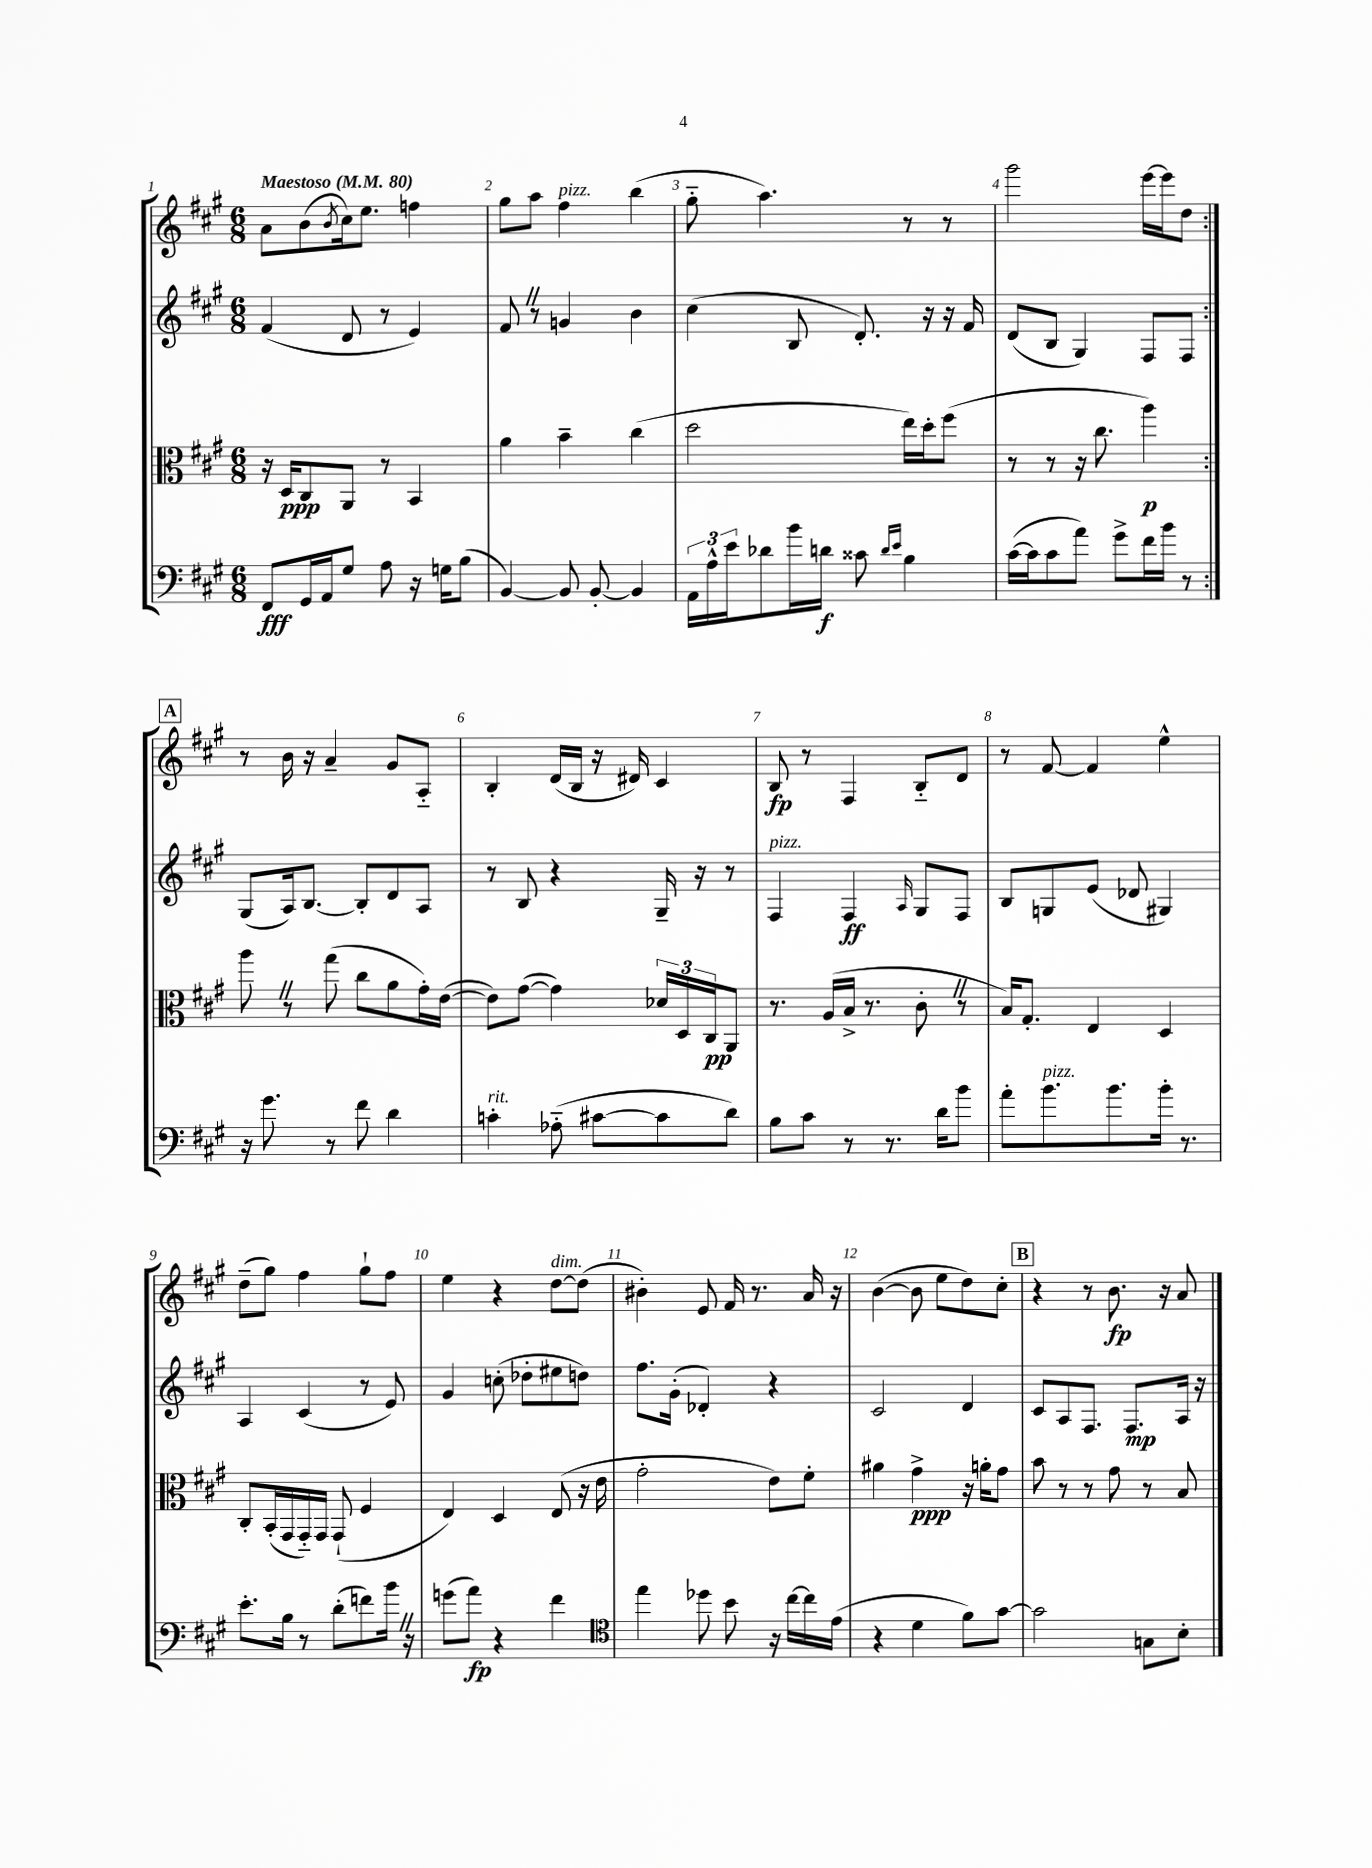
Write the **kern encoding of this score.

**kern	**dynam	**kern	**dynam	**kern	**dynam	**kern	**dynam
*part4	*part4	*part3	*part3	*part2	*part2	*part1	*part1
*staff4	*staff4	*staff3	*staff3	*staff2	*staff2	*staff1	*staff1
*clefF4	*	*clefC3	*	*clefG2	*	*clefG2	*
*k[f#c#g#]	*	*k[f#c#g#]	*	*k[f#c#g#]	*	*k[f#c#g#]	*
*M6/8	*	*M6/8	*	*M6/8	*	*M6/8	*
*MM80	*	*MM80	*	*MM80	*	*MM80	*
=1	=1	=1	=1	=1	=1	=1	=1
!	!	!	!	!	!	!LO:TX:a:B:t=Maestoso	!
8FF#/L	fff	16r	.	(4f#/	.	8a\L	.
.	.	16D/KL	ppp	.	.	.	.
16GG#/L	.	8C#/	.	.	.	(8b\	.
16AA/J	.	.	.	.	.	.	.
.	.	.	.	.	.	8qb/	.
8G#/J	.	8AA/J	.	8d/	.	16cc#\k)	.
.	.	.	.	.	.	8.ee\J	.
8A\	.	8r	.	8r	.	.	.
16r	.	4BB/	.	4e/)	.	4ffn\	.
16Gn\KL	.	.	.	.	.	.	.
(8B\J	.	.	.	.	.	.	.
=2	=2	=2	=2	=2	=2	=2	=2
[4BB/)	.	4a\	.	8f#Z/	.	8gg#\L	.
.	.	.	.	8r	.	8aa\J	.
!	!	!	!	!	!	!LO:TX:a:i:t=pizz.	!
8BB/]	.	4b~\	.	4gn/	.	4ff#\	.
[8BB'/	.	.	.	.	.	.	.
4BB/]	.	(4cc#\	.	4b\	.	(4bb\	.
=3	=3	=3	=3	=3	=3	=3	=3
24AA\LL	.	2dd\	.	(4cc#\	.	8gg#\	.
24A^^\	.	.	.	.	.	.	.
24e\J	.	.	.	.	.	.	.
8d-X\	.	.	.	.	.	4.aa\)	.
16b\L	.	.	.	8B/	.	.	.
16dn\JJ	f	.	.	.	.	.	.
8c##X\	.	.	.	8.d'/)	.	.	.
16qqd/LL	.	.	.	.	.	.	.
16qqe/JJ	.	.	.	.	.	.	.
4B\	.	16ee\LL)	.	.	.	8r	.
.	.	16dd'\J	.	16r	.	.	.
.	.	(8ff#\J	.	16r	.	8r	.
.	.	.	.	16f#/	.	.	.
=4	=4	=4	=4	=4	=4	=4	=4
([16c#\LL	.	8r	.	(8d/L	.	2ggg#\	.
16c#\J]	.	.	.	.	.	.	.
8c#\	.	8r	.	8B/J	.	.	.
8a\J)	.	16r	.	4G#/)	.	.	.
.	.	8.cc#\	.	.	.	.	.
8g#^\L	.	.	.	.	.	.	.
16f#\L	.	4aa\)	p	8F#/L	.	[16eee\LL	.
16b\JJ	.	.	.	.	.	16eee\J]	.
8r	.	.	.	8F#/J	.	8dd\J	.
!!LO:LB:g=z
!!LO:REH:place=s1:t=A
=5:|!	=5:|!	=5:|!	=5:|!	=5:|!	=5:|!	=5:|!	=5:|!
16r	.	8aaZ\	.	(8G#/L	.	8r	.
8.g#\	.	.	.	.	.	.	.
.	.	8r	.	16A/k)	.	16b\	.
.	.	.	.	[8.B/J	.	16r	.
8r	.	(8gg#\	.	.	.	4a~/	.
8f#\	.	8cc#\L	.	8B'/L]	.	.	.
4d\	.	8a\	.	8d/	.	8g#/L	.
.	.	16g#'\L)	.	8A/J	.	8A/J	.
.	.	([16e\JJ	.	.	.	.	.
=6	=6	=6	=6	=6	=6	=6	=6
!LO:TX:a:i:t=rit.	!	!	!	!	!	!	!
4cn'\	.	8e\L])	.	8r	.	4B'/	.
.	.	([8g#\J	.	8B/	.	.	.
(8A-X\	.	4g#\])	.	4r	.	(16d/LL	.
.	.	.	.	.	.	16B/JJ	.
[8c#X\L	.	.	.	.	.	16r	.
.	.	.	.	.	.	16d#X/)	.
8c#\]	.	24d-X/LL	.	16G#~/	.	4c#/	.
.	.	24D/	.	.	.	.	.
.	.	.	.	16r	.	.	.
.	.	24C#/J	pp	.	.	.	.
8d\J)	.	8AA/J	.	8r	.	.	.
=7	=7	=7	=7	=7	=7	=7	=7
!	!	!	!	!LO:TX:a:i:t=pizz.	!	!	!
8B\L	.	8.r	.	4F#/	.	8B/	fp
8c#\J	.	.	.	.	.	8r	.
.	.	(16A/LL	.	.	.	.	.
8r	.	16B^/JJ	.	4F#/	ff	4F#/	.
.	.	8.r	.	.	.	.	.
8.r	.	.	.	.	.	.	.
.	.	.	.	16qqA/	.	.	.
.	.	8c#'Z\	.	8G#/L	.	8B/L	.
16d\KL	.	.	.	.	.	.	.
8b\J	.	8r	.	8F#/J	.	8d/J	.
=8	=8	=8	=8	=8	=8	=8	=8
8a'\L	.	16B/KL)	.	8B/L	.	8r	.
.	.	8.G#'/J	.	.	.	.	.
!LO:TX:a:i:t=pizz.	!	!	!	!	!	!	!
8.b\	.	.	.	8Gn/	.	[8f#/	.
.	.	4E/	.	(8e/J	.	4f#/]	.
8.b\	.	.	.	.	.	.	.
.	.	.	.	8d-X/	.	.	.
16b'\Jk	.	4D/	.	4G#X/)	.	4ee^^\	.
8.r	.	.	.	.	.	.	.
!!LO:LB:g=z
=9	=9	=9	=9	=9	=9	=9	=9
8.e'\L	.	8C#'/L	.	4A/	.	(8dd~\L	.
.	.	(16BB'/L	.	.	.	8gg#\J)	.
16B\Jk	.	16GG#/	.	.	.	.	.
8r	.	16GG#/)	.	(4c#/	.	4ff#\	.
.	.	16GG#/JJ	.	.	.	.	.
(8d'\L	.	(8GG#`/	.	.	.	.	.
8fn\)	.	4F#/	.	8r	.	8gg#`\L	.
16bZ\Jk	.	.	.	8e/)	.	8ff#\J	.
16r	.	.	.	.	.	.	.
=10	=10	=10	=10	=10	=10	=10	=10
(8gn\L	.	4E/)	.	4g#/	.	4ee\	.
8a\J)	fp	.	.	.	.	.	.
4r	.	4D/	.	(8ccn'\	.	4r	.
.	.	.	.	8dd-X'\L	.	.	.
!	!	!	!	!	!	!LO:TX:a:i:t=dim.	!
4f#\	.	(8E/	.	8ee#X\	.	[8dd\L	.
.	.	16r	.	8ddn\J)	.	(8dd\J]	.
.	.	16e\	.	.	.	.	.
=11	=11	=11	=11	=11	=11	=11	=11
*clefC4	*	*	*	*	*	*	*
4ee\	.	2g#'\	.	8.ff#\L	.	4b#X'\)	.
.	.	.	.	(16g#'\Jk	.	.	.
8dd-X\	.	.	.	4d-X'/)	.	8e/	.
8b\	.	.	.	.	.	16f#/	.
.	.	.	.	.	.	8.r	.
16r	.	8e\L)	.	4r	.	.	.
[16cc#\LL	.	.	.	.	.	.	.
16cc#\]	.	8f#'\J	.	.	.	16a/	.
(16e\JJ	.	.	.	.	.	16r	.
=12	=12	=12	=12	=12	=12	=12	=12
4r	.	4a#X\	.	2c#/	.	([4b\	.
4d\	.	4g#^\	ppp	.	.	8b\]	.
.	.	.	.	.	.	8ee\L	.
8f#\L)	.	16r	.	4d/	.	8dd\)	.
.	.	16an'\KL	.	.	.	.	.
[8g#\J	.	8g#\J	.	.	.	8cc#'\J	.
!!LO:REH:place=s1:t=B
=13	=13	=13	=13	=13	=13	=13	=13
2g#\]	.	8b\	.	8c#/L	.	4r	.
.	.	8r	.	8A/	.	.	.
.	.	8r	.	8.F#/J	.	8r	.
.	.	8g#\	.	.	.	8.b\	fp
.	.	.	.	8.F#/L	mp	.	.
8Gn\L	.	8r	.	.	.	.	.
.	.	.	.	.	.	16r	.
8B'\J	.	8B/	.	16A/Jk	.	8a/	.
.	.	.	.	16r	.	.	.
==	==	==	==	==	==	==	==
*-	*-	*-	*-	*-	*-	*-	*-
